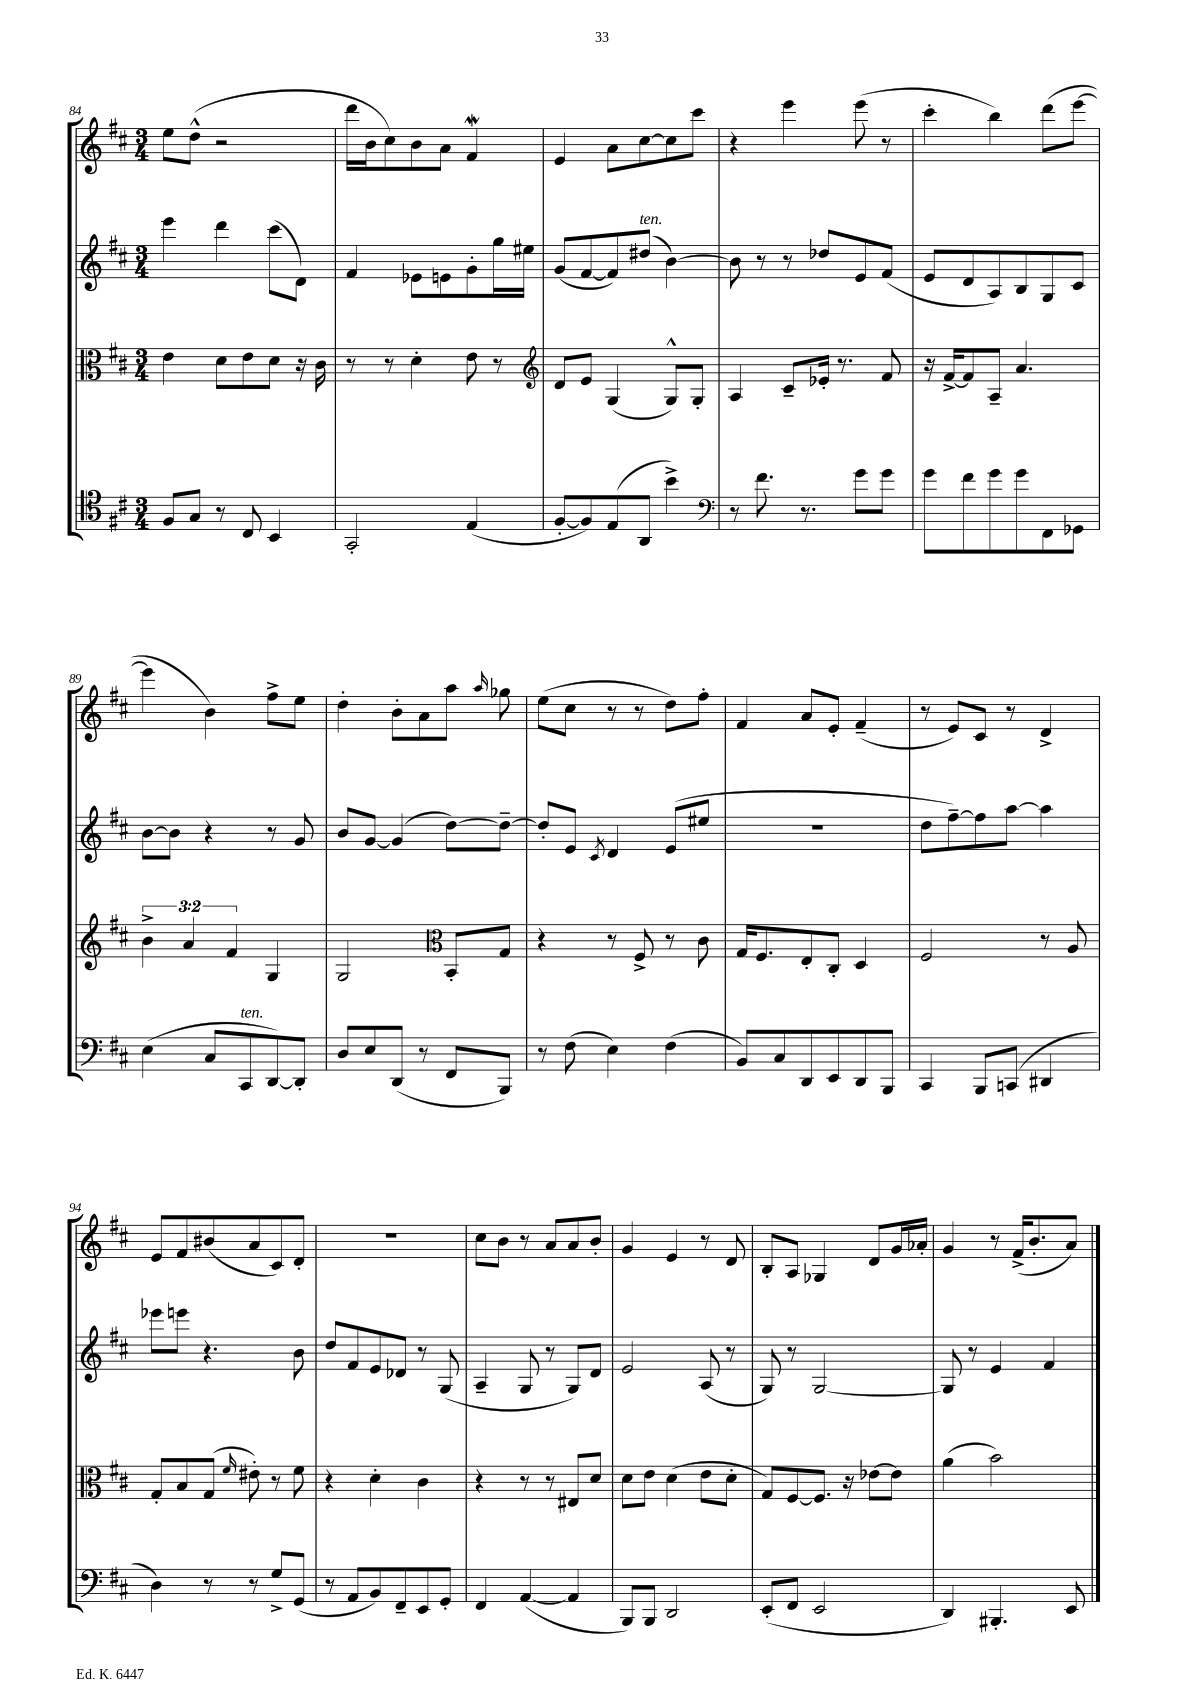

**kern	**kern	**kern	**kern
*staff4	*staff3	*staff2	*staff1
*clefC4	*clefC3	*clefG2	*clefG2
*k[f#c#]	*k[f#c#]	*k[f#c#]	*k[f#c#]
*M3/4	*M3/4	*M3/4	*M3/4
8F#/L	4e\	4eee\	8ee\L
8G/J	.	.	(8dd^^\J
8r	8d\L	4ddd\	2r
8C#/	8e\	.	.
4BB/	8d\J	(8ccc#\L	.
.	16r	8d\J)	.
.	16c#\	.	.
=	=	=	=
2GG'/	8r	4f#/	16ddd\LL
.	.	.	16b\J
.	8r	.	8cc#\)
.	4d'\	8e-\L	8b\
.	.	8e\	8a\J
(4E/	8e\	8g'\	4f#/
.	8r	16gg\L	.
.	.	16ee#\JJ	.
=	=	=	=
*	*clefG2	*	*
[8F#'/L	8d/L	(8g/L	4e/
8F#/])	8e/J	[8f#/	.
(8E/	(4G/	8f#/])	8a\L
8AA/J	.	(8dd#/J	[8cc#\
4b^\)	8G^^/L)	[4b\)	8cc#\]
.	8G'/J	.	8ccc#\J
=	=	=	=
*clefF4	*	*	*
8r	4A/	8b\]	4r
8.f#\	.	8r	.
.	8c#~/L	8r	4eee\
8.r	.	.	.
.	16e-'/Jk	8dd-/L	.
.	8.r	.	.
8g\L	.	8e/	(8eee\
8g\J	8f#/	(8f#/J	8r
=	=	=	=
8g\L	16r	8e/L	4ccc#'\
.	[16f#^/LK	.	.
8f#\	8f#/]	8d/	.
8g\	8A~/J	8A/)	4bb\)
8g\	4.a/	8B/	.
8FF#\	.	8G/	(8ddd\L
8GG-\J	.	8c#/J	[8eee\J
=	=	=	=
(4E\	6b^\	[8b\L	4eee\]
.	.	8b\]J	.
.	6a/	.	.
8C#/L	.	4r	4b\)
.	6f#/	.	.
8CC#/	.	.	.
[8DD/)	4G/	8r	8ff#^\L
8DD'/]J	.	8g/	8ee\J
=	=	=	=
8D/L	2G/	8b/L	4dd'\
8E/	.	[8g/J	.
(8DD/J	.	(4g/]	8b'\L
8r	.	.	8a\
*	*clefC3	*	*
8FF#/L	8BB'/L	[8dd\L)	8aa\J
.	.	.	16qqaa/
8BBB/J)	8G/J	8dd~\_J	8gg-\
=	=	=	=
8r	4r	8dd'/]L	(8ee\L
(8F#\	.	8e/J	8cc#\J
.	.	8qc#/	.
4E\)	8r	4d/	8r
.	8F#^/	.	8r
(4F#\	8r	(8e/L	8dd\L)
.	8c#\	8ee#/J	8ff#'\J
=	=	=	=
8BB/L)	16G/LK	2.r	4f#/
.	8.F#/	.	.
8C#/	.	.	.
8DD/	8E'/	.	8a/L
8EE/	8C#'/J	.	8e'/J
8DD/	4D/	.	(4f#~/
8BBB/J	.	.	.
=	=	=	=
4CC#/	2F#/	8dd\L	8r
.	.	[8ff#~\)	8e/L)
8BBB/L	.	8ff#\]	8c#/J
(8CC/J	.	[8aa\J	8r
4DD#/	8r	4aa\]	4d^/
.	8A/	.	.
=	=	=	=
4D\)	8G'/L	8eee-\L	8e/L
.	8B/	8eee\J	8f#/
8r	(8G/J	4.r	(8b#/
.	16qqf#/	.	.
8r	8e#'\)	.	8a/
8G^/L	8r	.	8c#/)
(8GG/J	8f#\	8b\	8d'/J
=	=	=	=
8r	4r	8dd/L	2.r
8AA/L	.	8f#/	.
8BB/)	4d'\	8e/	.
8FF#~/	.	8d-/J	.
8EE/	4c#\	8r	.
8GG'/J	.	(8G/	.
=	=	=	=
4FF#/	4r	4A~/	8cc#\L
.	.	.	8b\J
([4AA/	8r	8G/	8r
.	8r	8r	8a/L
4AA/]	8E#/L	8G/L)	8a/
.	8d/J	8d/J	8b'/J
=	=	=	=
8BBB/L)	8d\L	2e/	4g/
8BBB/J	8e\J	.	.
2DD/	(4d\	.	4e/
.	8e\L	(8A/	8r
.	8d'\J	8r	8d/
=	=	=	=
(8EE'/L	8G/L)	8G/)	8B'/L
8FF#/J	[8F#/	8r	8A/J
2EE/	8.F#/]J	[2G/	4G-/
.	16r	.	.
.	[8e-\L	.	8d/L
.	8e-\]J	.	16g/L
.	.	.	16a-'/JJ
=	=	=	=
4DD/)	(4a\	8G/]	4g/
.	.	8r	.
4.BBB#'/	2b\)	4e/	8r
.	.	.	(16f#^/LK
.	.	.	8.b'/
.	.	4f#/	.
8EE/	.	.	8a/J)
==	==	==	==
*-	*-	*-	*-
